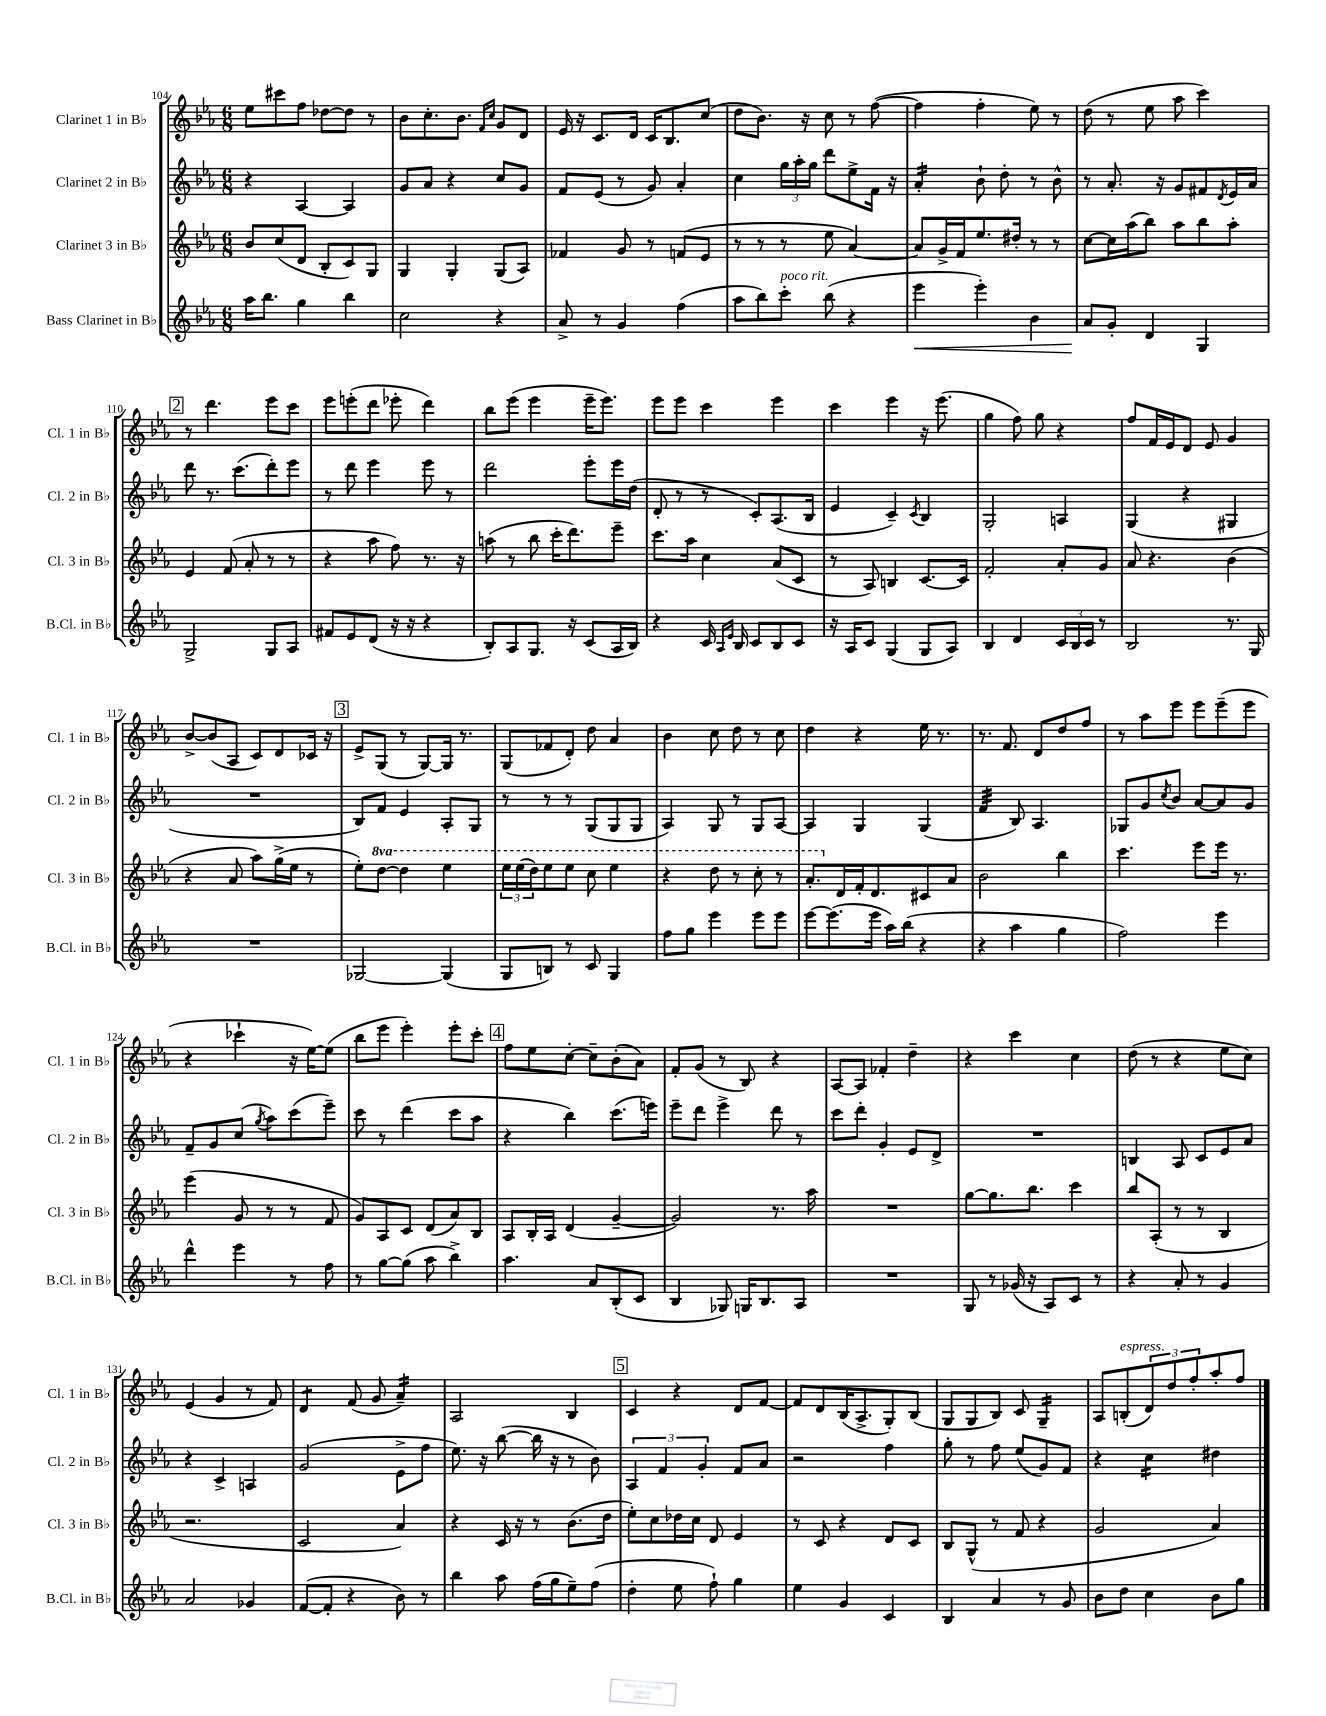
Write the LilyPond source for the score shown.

<<
\new StaffGroup <<
\new Staff = "s0" \with { instrumentName = "Clarinet 1 in Bb" shortInstrumentName = "Cl. 1 in Bb" } {
    \clef treble \key ees \major \numericTimeSignature \time 6/8
    ees''8 cis'''8 f''8 des''8~ des''8 r8 |
    bes'8 c''8.-. bes'8. \grace { f'16 c''16 } g'8 d'8 |
    ees'16 r16 c'8. d'16 c'16 bes8. c''8( |
    d''8 bes'8.) r16 c''8 r8 f''8~( |
    f''4 f''4-. ees''8) r8 |
    d''8( r8 ees''8 aes''8 c'''4) |
    \mark \markup { \box "2" } r8 d'''4. ees'''8 c'''8 |
    ees'''8 e'''8-.( d'''8 ees'''8-. d'''4) |
    bes''8 ees'''8( ees'''4 ees'''16-- ees'''8.) |
    ees'''8 ees'''8 c'''4 ees'''4 |
    c'''4 ees'''4 r16 ees'''8.( |
    g''4 f''8) g''8 r4 |
    f''8 f'16 ees'16 d'8 ees'8 g'4 |
    bes'8~-> bes'8( aes8 c'8) d'8 ces'16 r16 |
    \mark \markup { \box "3" } ees'8-> g8( r8 g8~) g16 r8. |
    g8( fes'8 d'8-.) d''8 aes'4 |
    bes'4 c''8 d''8 r8 c''8 |
    d''4 r4 ees''16 r8. |
    r8. f'8. d'8 d''8 f''8 |
    r8 aes''8 ees'''8 ees'''8 ees'''8--( ees'''8 |
    r4 ces'''4-! r16 ees''16~) ees''8( |
    bes''8 ees'''8 ees'''4-.) ees'''8-. c'''8-. |
    \mark \markup { \box "4" } f''8 ees''8 c''8~-. c''8-- bes'8-.( aes'8) |
    f'8-. g'8( r8 bes8) r4 |
    aes8~ aes8 fes'4-. d''4-- |
    r4 c'''4 c''4 |
    d''8( r8 r4 ees''8 c''8) |
    ees'4( g'4 r8 f'8) |
    d'4:8 f'8( g'8 aes'4:16--) |
    aes2 bes4 |
    \mark \markup { \box "5" } c'4 r4 d'8 f'8~ |
    f'8 d'8 bes16( aes8.-> g8-.) bes8( |
    g8 g8 bes8) c'8 g4:16-- |
    aes8 b8-.^\markup { \italic "espress." }( \tuplet 3/2 { d'8) d''8 f''8-. } aes''8-. f''8 \bar "|." |
}
\new Staff = "s1" \with { instrumentName = "Clarinet 2 in Bb" shortInstrumentName = "Cl. 2 in Bb" } {
    \clef treble \key ees \major \numericTimeSignature \time 6/8
    r4 aes4~ aes4 |
    g'8 aes'8 r4 c''8 g'8 |
    f'8 ees'8( r8 g'8) aes'4-. |
    c''4 \tuplet 3/2 { g''16 aes''16-. g''16 } d'''8 ees''8-> f'16 r16 |
    aes'4:16-. bes'8-! d''8-. r8 bes'8-^ |
    r8 aes'8.-. r16 g'8 fis'8 \acciaccatura { d'8 } ees'16 aes'16 |
    \mark \markup { \box "2" } d'''8 r8. c'''8.( d'''8-.) ees'''8 |
    r8 d'''8 ees'''4 ees'''8 r8 |
    d'''2 ees'''8-. ees'''16 d''16( |
    d'8-. r8 r8 c'8-.) aes8.( bes16 |
    ees'4 c'4--) \acciaccatura { c'8 } bes4 |
    g2-. a4 |
    g4( r4 gis4 |
    R2. |
    \mark \markup { \box "3" } bes8) f'8 ees'4 aes8-. g8 |
    r8 r8 r8 g8( g8 g8 |
    aes4) g8 r8 g8 aes8~ |
    aes4 g4 g4( |
    f'4:32 bes8) aes4. |
    ges8 g'8 \acciaccatura { c''8 } bes'8 aes'8~ aes'8 g'8 |
    f'8-- g'8 c''8( \acciaccatura { g''8 } aes''8) c'''8( ees'''8--) |
    c'''8 r8 d'''4( c'''8 aes''8 |
    \mark \markup { \box "4" } r4 bes''4) c'''8.( e'''16) |
    ees'''8-- d'''8 ees'''4-> d'''8 r8 |
    c'''8 d'''8-. g'4-. ees'8 d'8-> |
    R2. |
    b4 aes8 c'8 ees'8 aes'8 |
    r4 c'4-> a4 |
    g'2( ees'8-> f''8 |
    ees''8.) r16 bes''8~( bes''16 r16 r8 bes'8) |
    \mark \markup { \box "5" } \tuplet 3/2 { aes4 f'4 g'4-. } f'8 aes'8 |
    r2 f''4 |
    g''8-. r8 f''8 ees''8( g'8) f'8 |
    r4 c''4:16 dis''4 \bar "|." |
}
\new Staff = "s2" \with { instrumentName = "Clarinet 3 in Bb" shortInstrumentName = "Cl. 3 in Bb" } {
    \clef treble \key ees \major \numericTimeSignature \time 6/8 \set Staff.ottavationMarkups = #ottavation-simple-ordinals
    bes'8 c''8( d'8 bes8-. c'8) g8 |
    g4 g4-. g8( aes8) |
    fes'4 g'8 r8 f'8( ees'8 |
    r8 r8 r8 ees''8 aes'4~) |
    aes'8 g'16-> f'16 ees''8. dis''16-. r8 r8 |
    c''8~ c''16 aes''16( bes''8) aes''8 bes''8 aes''8-. |
    \mark \markup { \box "2" } ees'4 f'8( aes'8-. r8 r8 |
    r4 aes''8 f''8) r8. r16 |
    a''8( r8 bes''8 c'''16-. d'''8.) ees'''8-- |
    c'''8. aes''16 c''4 aes'8( c'8 |
    r8 aes8) b4 c'8.~ c'16 |
    f'2-. aes'8-. g'8 |
    aes'8 r4. bes'4( |
    r4 aes'8 aes''8) g''16->( ees''16 r8 |
    \mark \markup { \box "3" } ees''8-.) \ottava #1 d'''8~ d'''4 ees'''4 |
    \tuplet 3/2 { ees'''16 ees'''16( d'''16) } ees'''8 ees'''8 c'''8 ees'''4 |
    r4 d'''8 r8 c'''8-. r8 |
    aes''8.-. \ottava #0 d'16 f'16-. d'8. cis'8 aes'8 |
    bes'2 bes''4 |
    c'''4. ees'''8 ees'''16 r8. |
    ees'''4( g'8 r8 r8 f'8 |
    g'8) aes8 c'8 d'8( aes'8) bes8 |
    \mark \markup { \box "4" } aes8 bes16-. aes16 d'4( g'4~-- |
    g'2) r8. aes''16 |
    R2. |
    g''8~ g''8. bes''8. c'''4 |
    bes''8 aes8-.( r8 r8 bes4 |
    r2. |
    c'2 aes'4) |
    r4 c'16 r16 r8 bes'8.( d''16 |
    \mark \markup { \box "5" } ees''8-.) c''8 des''16 c''16 d'8 ees'4 |
    r8 c'8 r4 d'8 c'8 |
    bes8 g8-^( r8 f'8 r4 |
    g'2 aes'4) \bar "|." |
}
\new Staff = "s3" \with { instrumentName = "Bass Clarinet in Bb" shortInstrumentName = "B.Cl. in Bb" } {
    \clef treble \key ees \major \numericTimeSignature \time 6/8
    aes''16 bes''8. g''4 bes''4 |
    c''2 r4 |
    aes'8-> r8 g'4 f''4( |
    aes''8 bes''8) c'''8-.^\markup { \italic "poco rit." } bes''8( r4 |
    ees'''4\< ees'''4-.) bes'4 |
    aes'8\! g'8-. d'4 g4 |
    \mark \markup { \box "2" } g2-> g8 aes8 |
    fis'8 ees'8 d'8( r16 r16 r4 |
    bes8-.) aes8 g8. r16 c'8( aes16 bes16) |
    r4 c'16 \grace { aes16 ees'16 } bes16 c'8 bes8 c'8 |
    r16 aes16 c'8 g4( g8 aes8) |
    bes4 d'4 \tuplet 3/2 { c'16 bes16 c'16 } r8 |
    bes2 r8. g16 |
    R2. |
    \mark \markup { \box "3" } ges2~ ges4( |
    g8 b8) r8 c'8 g4 |
    f''8 g''8 ees'''4 ees'''8 ees'''8 |
    ees'''8~ ees'''8.( ees'''16 aes''16) bes''16( r4 |
    r4 aes''4 g''4 |
    f''2) ees'''4 |
    d'''4-^ ees'''4 r8 f''8 |
    r8 g''8~ g''8( aes''8 bes''4->) |
    \mark \markup { \box "4" } aes''4. aes'8 bes8-.( c'8 |
    bes4 ges8) g16 bes8. aes8 |
    R2. |
    g8 r8 ges'16( r16 aes8) c'8 r8 |
    r4 aes'8-. r8 g'4 |
    aes'2 ges'4 |
    f'8~( f'8-. r4 bes'8) r8 |
    bes''4 aes''8 f''16( g''16 ees''8--) f''8( |
    \mark \markup { \box "5" } d''4-. ees''8 f''8-!) g''4 |
    ees''4 g'4 c'4 |
    bes4 aes'4 r8 g'8 |
    bes'8 d''8 c''4 bes'8 g''8 \bar "|." |
}
>>
>>
\layout { \context { \Score currentBarNumber = #104 } }
